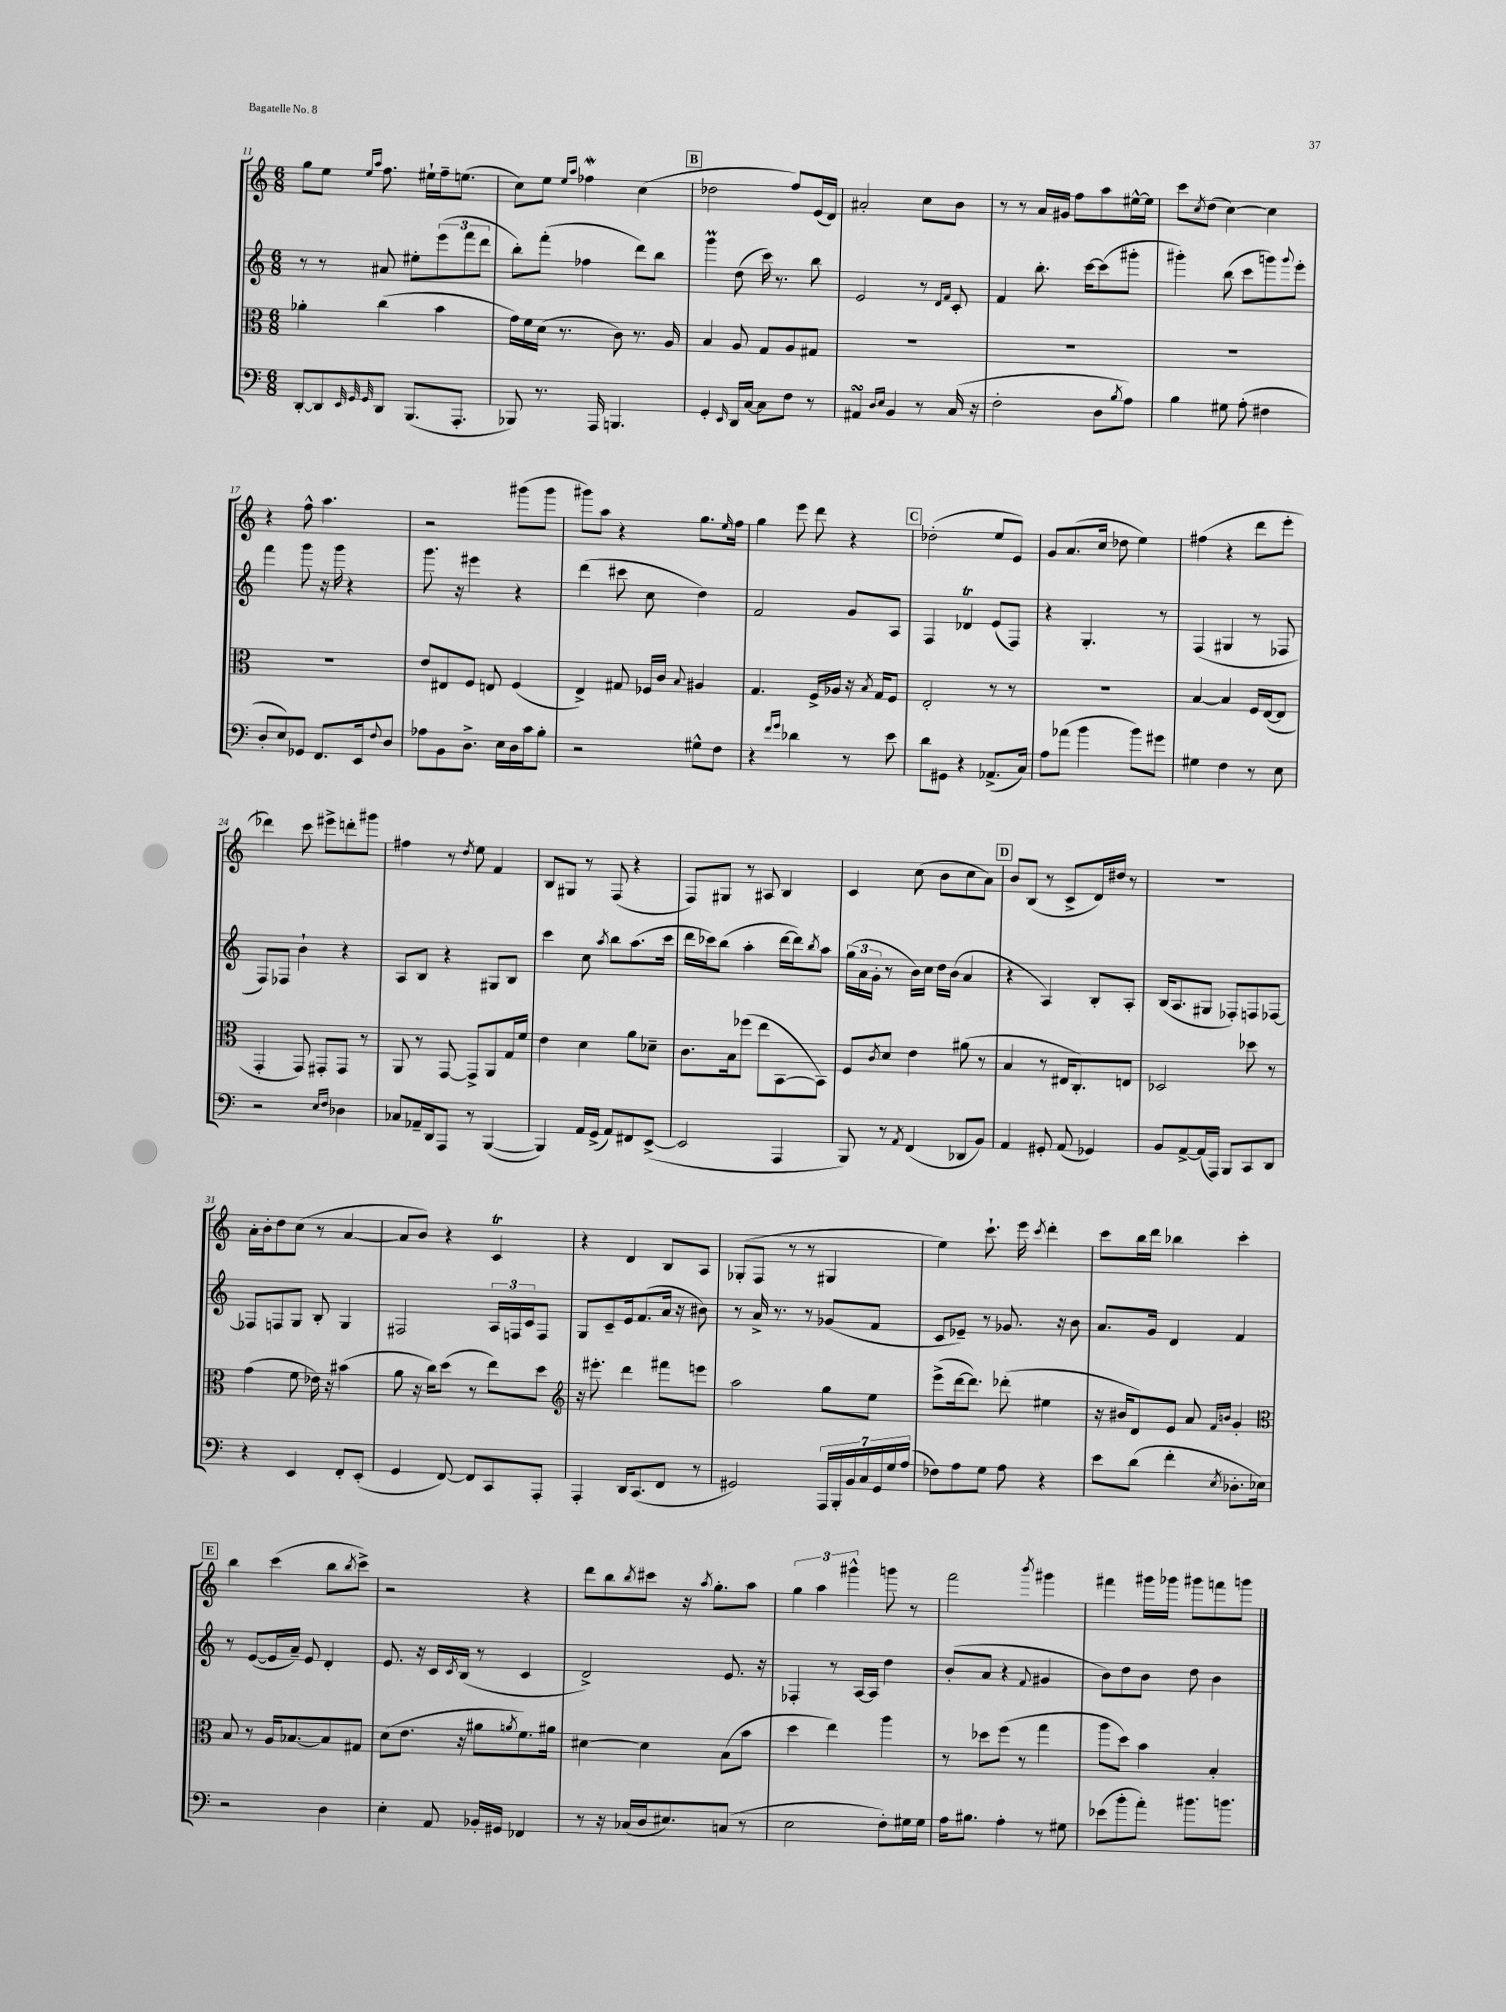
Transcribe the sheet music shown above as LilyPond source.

<<
\new StaffGroup <<
\new Staff = "s0" {
    \clef treble \key c \major \numericTimeSignature \time 6/8
    g''8 e''8 \grace { e''16 a''16 } f''8. eis''16-! f''16-- e''8.( |
    c''8) e''8 \grace { e''16 a''16 } fes''4\mordent c''4( |
    \mark \markup { \box "B" } des''2 f''8) e'16( d'16) |
    ais'2-. c''8 b'8 |
    r8 r8 a'16 gis'16 f''8 a''8 eis''16~-^ eis''16 |
    c'''8 \acciaccatura { c''8 } d''8( c''4~) c''4 |
    r4 f''8-^ a''4. |
    r2 gis'''8( gis'''8 |
    gis'''8) a''8 r4 g''8. \grace { e''16 } f''16 |
    g''4 e'''8 d'''8 r4 |
    \mark \markup { \box "C" } des''2-.( e''8 e'8) |
    g'8 a'8.( c''16 des''8 e''4) |
    fis''4( r4 d'''8 e'''8-. |
    des'''4) c'''8 eis'''8-> d'''8-. gis'''8 |
    fis''4 r8 \acciaccatura { d''8 } e''8 f'4 |
    b8 gis8 r8 f8( r4 |
    f8) gis8 r8 ais8 b4 |
    c'4 c''8( b'8 c''8 a'8) |
    \mark \markup { \box "D" } b'8 b8( r8 c'8-> d'16) dis''16 r8 |
    R2. |
    a'16-. b'16-. d''8 c''8( r8 a'4~ |
    a'8 b'8) r4 c'4\trill |
    r4 d'4 b8 a8 |
    ges8-.( f8 r8 r8 gis4 |
    e''4) c'''8.-! e'''16 \acciaccatura { c'''8 } d'''4-. |
    c'''8 b''16 d'''16 bes''4 c'''4-. |
    \mark \markup { \box "E" } b''4 c'''4( b''8 \acciaccatura { b''8 } c'''8->) |
    r2 r4 |
    d'''8 b''8 \acciaccatura { b''8 } cis'''8 r16 \acciaccatura { a''8 } g''8.-. a''8 |
    \tuplet 3/2 { g''4 a''4 gis'''4-^ } g'''8 r8 |
    f'''2 \acciaccatura { b'''8 } gis'''4 |
    fis'''4 gis'''16 ges'''16 gis'''8 f'''8 g'''8 \bar "|." |
}
\new Staff = "s1" {
    \clef treble \key c \major \numericTimeSignature \time 6/8
    r8 r8 ais'8 eis''8-. \tuplet 3/2 { e'''8( f'''8 d'''8 } |
    b''8-.) f'''8-.( fes''4 d'''8) b''8 |
    \mark \markup { \box "B" } g'''4\prall d''8( c'''16) r8. b''8 |
    e'2 r8 \grace { d'16 f'16 } c'8-. |
    f'4 b''8.-. c'''16~ c'''8( gis'''8-. |
    gis'''4-.) b''8( c'''8 g'''8) \appoggiatura { g'''8 } e'''8-. |
    f'''4 g'''8 r16 g'''16 r4 |
    g'''8. r16 eis'''4 r4 |
    d'''4( cis'''8 c''8 d''4) |
    f'2 g'8 a8 |
    \mark \markup { \box "C" } f4 des'4\trill e'8( f8) |
    r4 g4.-. r8 |
    f4( gis4 r8 fes8 |
    f8) fes8 b'4-! r4 |
    a8 b8 r4 gis8 b8 |
    c'''4 c''8 \acciaccatura { a''8 } b''8 a''8.( c'''16 |
    d'''16 ces'''16) b''8( a''4-. d'''16~ d'''16) \acciaccatura { b''8 } a''8 |
    \tuplet 3/2 { g''16( a'16 g'16-. } r8 b'16) c''16 d''16 b'16( a'4 |
    \mark \markup { \box "D" } r4 a4) b8-. a8-. |
    b16( a8. gis8 fes8-.) f8 fes8~ |
    fes8 f8 g8 b8-. g4 |
    fis2 \tuplet 3/2 { a16 f16 c'16 } f8 |
    g8 c'8-- e'16 f'8.( a'16 r16 bis'8) |
    r8 a'16-> r8. r8 ges'8( f'8 |
    c'8 ees'8--) r8 ges'8. r16 b'8 |
    a'8. g'16 d'4 f'4 |
    \mark \markup { \box "E" } r8 e'8~( e'16 a'16--) e'8 d'4-. |
    e'8. r16 c'16 \acciaccatura { c'8 } b16( r8 c'4 |
    d'2->) e'8. r16 |
    fes4-. r8 a16~ a16 d''4 |
    b'8-.( a'8 r4 \appoggiatura { f'8 } gis'4 |
    b'8) d''8 b'8 d''8 b'4 \bar "|." |
}
\new Staff = "s2" {
    \clef alto \key c \major \numericTimeSignature \time 6/8
    aes'4-. c''4( b'4 |
    g'16) f'16 d'16( r8. c'8) r8. a16 |
    \mark \markup { \box "B" } b4 a8 g8 a8 gis8 |
    R2. |
    R2. |
    R2. |
    R2. |
    e'8 eis8 f8 e8 f4( |
    e4->) gis8 fes16 c'16 \appoggiatura { b8 } ais4 |
    g4. f16-> aes16 r16 \acciaccatura { b8 } g16 f8 |
    \mark \markup { \box "C" } e2-. r8 r8 |
    R2. |
    b4~ b4 f16 e16~( e8 |
    g,4-. g,8) gis,8-. gis,8 r8 |
    a,8 r8 g,8~ g,8-> a,8 g16 f'16 |
    e'4 d'4 a'8 des'8-- |
    c'8. b16 fes''8( e''8 b,8~ b,8) |
    f8 \acciaccatura { c'8 } d'8 e'4 ais'8( r8 |
    \mark \markup { \box "D" } b4 r8 eis16 c8.-.) e8 |
    des2 des''8 r8 |
    g'4( f'8 ees'16) r16 bis'4( |
    a'8 r16 c''16) d''8( r8 e''8) d''8 |
    \clef treble r16 eis'''8.-. d'''4 fis'''8 e'''8 |
    a''2 g''8 e''8 |
    e'''8->( d'''16~ d'''8.) des'''8-.( eis''4 |
    r16 bis'16 d'8) e'8 a'8 \grace { f'16 b'16 } g'4-. |
    \mark \markup { \box "E" } \clef alto b8 r8 a16 bes8.~ bes8 gis8 |
    d'8( e'8. r16 ais'8 \acciaccatura { a'8 } f'8.) ais'16 |
    dis'4~ dis'4 b8( b'8 |
    d''4 e''4) a''4 |
    r8 des''8 f''8( r8 g''4 |
    a''8 d''8) b'4 b4-. \bar "|." |
}
\new Staff = "s3" {
    \clef bass \key c \major \numericTimeSignature \time 6/8
    d,8~-. d,8 \grace { e,32 g,32 g,32 } d,8 b,,8.( a,,8.-. |
    bes,,8) r8. a,,16 b,,4. |
    \mark \markup { \box "B" } g,4-. \grace { e,16 } d,16 c16~ c8 f8 r8 |
    ais,4\turn \grace { d16 e16 } b,4 r8 c16( r16 |
    f2-. d8 \acciaccatura { b8 } a8) |
    b4 gis8 a8-.( fis4 |
    d8-. e8) ges,8 f,8. e,16 \appoggiatura { f8 } d8 |
    aes8 b,8 d8.-> e16 d16 c'16 b8-. |
    r2 gis8-^ f8 |
    r4 \grace { f'16 g'16 } des'4 r8 e'8 |
    \mark \markup { \box "C" } d'8 gis,8 r4 aes,8.->( c16) |
    a8 aes'8( b'4 b'8) gis'8 |
    gis4 f4 r8 e8 |
    r2 \grace { e16 f16 } des4 |
    ces8 aes,16-- d,16 a,,8 r8 b,,4~( |
    b,,4) a,16 g,16->( a,8) fis,8 e,8~->( |
    e,2 a,,4 |
    b,,8) r8 \acciaccatura { a,8 } f,4( des,8 b,8) |
    \mark \markup { \box "D" } a,4 gis,8-. a,8( ges,4) |
    b,8 a,8~-> a,16( a,,16) b,,8 c,8 d,8 |
    r4 e,4 f,8-. e,8-.( |
    g,4 f,8~) f,8 c,8 a,,8-. |
    a,,4-. d,16 c,8.( f,8 r8 |
    gis,2) \tuplet 7/4 { a,,16 b,,16-. b,16 c16 gis,16 g16 a16( } |
    fes8) a8 g8 a8 r4 |
    e'8 d'8( f'4-. \acciaccatura { e8 } des8.-. ees16) |
    \mark \markup { \box "E" } r2 d4 |
    e4-. a,8 bes,16-. gis,16 fes,4 |
    r8 r16 ces16( d16 eis8.) c8( r8 |
    e2 f8-.) gis16 gis16 |
    a16 bis8. a4-. r8 gis8 |
    ees'8( b'8-. a'8-.) bis'8. b'8. \bar "|." |
}
>>
>>
\layout { \context { \Score currentBarNumber = #11 } }
